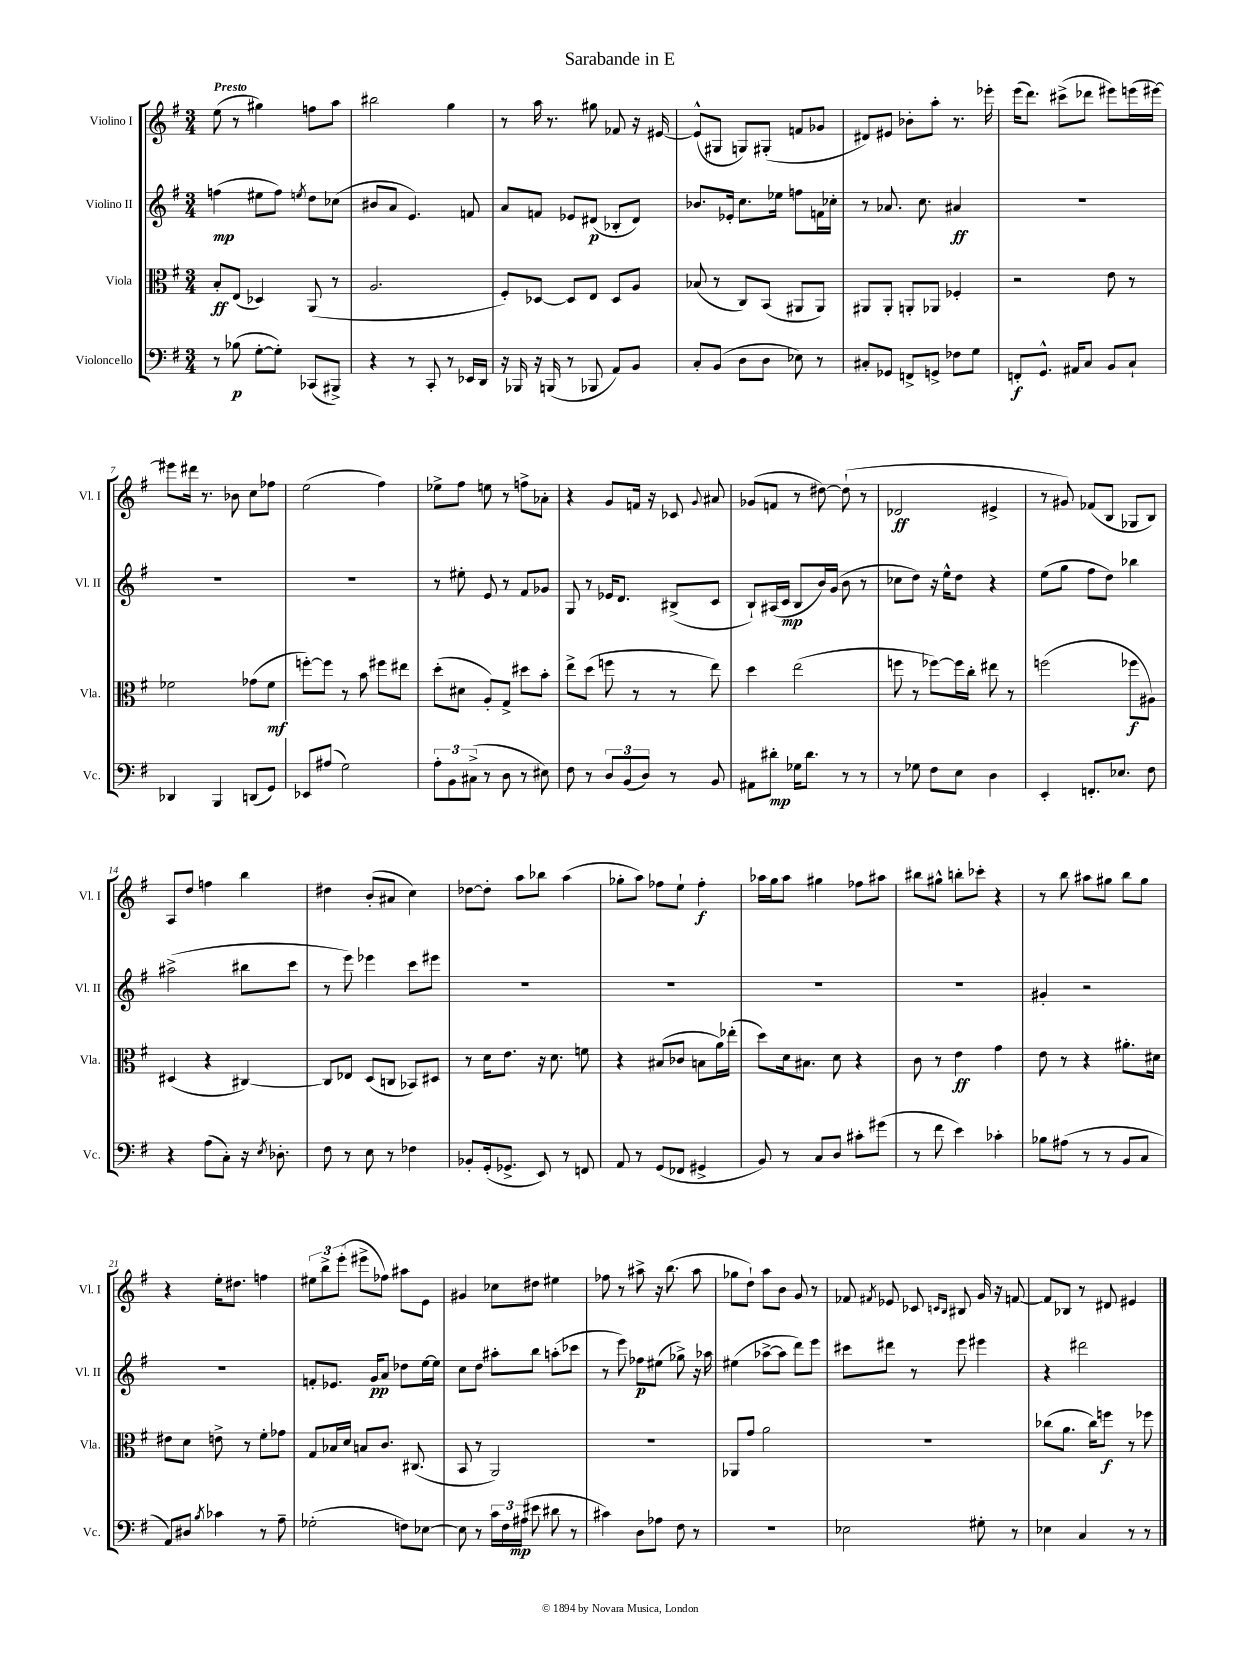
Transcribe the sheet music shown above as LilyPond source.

\header { title = "Sarabande in E" }
<<
\new StaffGroup <<
\new Staff = "s0" \with { instrumentName = "Violino I" shortInstrumentName = "Vl. I" } {
    \clef treble \key g \major \numericTimeSignature \time 3/4 \tempo "Presto"
    \autoBeamOff e''8( r8 gis''4) f''8[ a''8] |
    bis''2 g''4 |
    r8 a''16 r8. gis''8 fes'8 r16 eis'16~ |
    eis'8[-^( gis8] g8[) gis8]-.( f'8[ ges'8] |
    dis'8[) eis'8] bes'8[-. a''8]-. r8. ees'''16-. |
    e'''16[( d'''8.]) cis'''8[->( des'''8] eis'''8[) e'''16( eis'''16]~) |
    eis'''8[ dis'''16] r8. bes'8 c''8[ fes''8] |
    e''2( fis''4) |
    ees''8[-> fis''8] e''8 r8 f''8[-> aes'8]-. |
    r4 g'8[ f'16] r16 ces'8 \appoggiatura { g'8 } ais'8 |
    ges'8[( f'8] r8 dis''8~) dis''8-!( r8 |
    des'2\ff eis'4-> |
    r8 gis'8) fes'8[( b8] ges8[ b8]) |
    a8[ d''8] f''4 b''4 |
    dis''4 b'8[-.( ais'8] c''4) |
    des''8[~ des''8]-. a''8[ bes''8] a''4( |
    ges''8[-. a''8]) fes''8[ e''8]-! fes''4-.\f |
    aes''16[ g''16 aes''8] gis''4 fes''8[ ais''8] |
    bis''8[ gis''8]-^ b''8[-. ces'''8]-. r4 |
    r8 b''8 ais''8[ gis''8] b''8[ gis''8] |
    r4 e''16[-. dis''8.] f''4 |
    \tuplet 3/2 { eis''8[ b''8-> e'''8]-.( } eis'''8[-> fes''8]) ais''8[ e'8] |
    gis'4 ces''8[ dis''8] eis''4 |
    fes''8 r8 ais''8-> r16 b''8.( ais''8 |
    ges''8[ d''8]-!) a''8[ b'8] g'8 r8 |
    fes'8 \acciaccatura { fis'8 } ees'8 ces'8 \grace { c'16[ b16] } bis8 g'16 r16 f'8~ |
    f'8[ bes8] r8 dis'8 eis'4 \bar "|." |
}
\new Staff = "s1" \with { instrumentName = "Violino II" shortInstrumentName = "Vl. II" } {
    \clef treble \key g \major \numericTimeSignature \time 3/4
    \autoBeamOff f''4\mp( eis''8[ f''8]) \acciaccatura { e''8 } d''8[ ces''8]( |
    bis'8[ a'8] e'4.) f'8 |
    a'8[ f'8] ees'8[ dis'8]\p( bes8[-. dis'8]) |
    bes'8.[ ees'16]-. c''8.[ ees''16] f''8[ f'16 ces''16]-. |
    r8 aes'8. c''8. ais'4\ff |
    R2. |
    R2. |
    R2. |
    r8 eis''8-. e'8 r8 fis'8[ ges'8] |
    g8 r8 ees'16[ d'8.] bis8[->( c'8] |
    b8[-!) ais16( c'16]\mp b8[ b'16) g'16]( b'8 r8 |
    ces''8[ d''8]) r16 e''16[-^ d''8] r4 |
    e''8[( g''8] fis''8[ d''8]) bes''4 |
    ais''2->( bis''8[ c'''8] |
    r8 e'''8) ees'''4 c'''8[ eis'''8] |
    R2. |
    R2. |
    R2. |
    R2. |
    gis'4-. r2 |
    R2. |
    f'8[-. ees'8.] g'16[\pp a'8] des''8[ e''16~ e''16] |
    c''8[ d''8] ais''8[-. b''8] a''8[-.( ces'''8] |
    r8 e'''8) fes''8[\p eis''8]( ges''8->) r16 aes''16 |
    eis''4( aes''8[~-> aes''8] d'''8[) e'''8] |
    cis'''8[ dis'''8] r8 e'''8 eis'''4 |
    r4 dis'''2 \bar "|." |
}
\new Staff = "s2" \with { instrumentName = "Viola" shortInstrumentName = "Vla." } {
    \clef alto \key g \major \numericTimeSignature \time 3/4
    \autoBeamOff b8[-.\ff e8]( des4) a,8( r8 |
    a2. |
    fis8[-.) des8]~ des8[ e8] des8[ a8] |
    bes8( r8 c8[) b,8]( ais,8[ ais,8]) |
    ais,8[ ais,8]-. a,8[-. aes,8] fes4-. |
    r2 e'8 r8 |
    fes'2 ges'8[( fes'8]\mf |
    f''8[~-.) f''8] r8 b'8 fis''8[ eis''8] |
    d''8[-.( dis'8] a8[-.) g8]-> dis''8[ b'8]-. |
    e''8[-> d''8]( f''8 r8 r8 e''8) |
    d''4 e''2( |
    f''8 r8 fes''8[~) fes''16 c''16]-. eis''8 r8 |
    f''2( fes''8[\f ais8]) |
    dis4( r4 cis4~) |
    cis8[ ees8] d8[( c8] bes,8[) dis8] |
    r8 d'16[ e'8.] r16 d'8. f'8 |
    r4 bis8[( ces'8] b8[ a'16) ees''16]-.( |
    d''8[) d'16 bis8.] d'8 r4 |
    c'8 r8 e'4\ff g'4 |
    e'8 r8 r4 ais'8.[-. dis'16] |
    eis'8[ d'8] e'8-> r8 fis'8[-. ges'8] |
    g8[ bes16 d'16] b8[ c'8.] cis8.( |
    b,8 r8 a,2) |
    R2. |
    aes,8[ g'8] a'2 |
    R2. |
    ces''8[( a'8.] ces''16[) f''8]\f r8 fes''8 \bar "|." |
}
\new Staff = "s3" \with { instrumentName = "Violoncello" shortInstrumentName = "Vc." } {
    \clef bass \key g \major \numericTimeSignature \time 3/4
    \autoBeamOff r8 bes8\p( g8[~-. g8]-.) ces,8[( bis,,8]->) |
    r4 r8 c,8-. r8 ees,16[ d,16] |
    r16 bes,,16 r16 b,,16( r8 bes,,8 a,8[) b,8] |
    c8[-. b,8]( d8[ d8] ees8) r8 |
    cis8[-. ges,8] f,8[-> g,8]-> fes8[ g8] |
    f,8[-.\f g,8.]-^ ais,16[ c8] b,8[ c8]-! |
    des,4 b,,4 d,8[( g,8]) |
    ees,8[ ais8]( g2) |
    \tuplet 3/2 { a8[-. b,8 cis8]->( } r8 d8 r8 eis8) |
    fis8 r8 \tuplet 3/2 { d8[ b,8( d8]) } r8 b,8 |
    ais,8[ dis'8]-.\mp ges16[ dis'8.] r8 r8 |
    r8 ges8 fis8[ e8] d4 |
    e,4-. f,8.[-. ees8.] fis8 |
    r4 a8[( c8]-.) r16 \acciaccatura { e8 } des8.-. |
    fis8 r8 e8 r8 fes4 |
    bes,8[-. g,16-.( ges,8.]-> e,8) r8 f,8 |
    a,8 r8 g,8[( fes,8] gis,4-> |
    b,8) r8 c8[ d8] cis'8[-. gis'8]( |
    r8 fis'8 e'4) ces'4-. |
    bes8[ ais8]( r8 r8 b,8[ c8] |
    a,8[) dis8] \acciaccatura { b8 } ces'4 r8 a8-- |
    ges2-.( f8[) ees8]~ |
    ees8 r8 \tuplet 3/2 { c'16[ fis16 ais16]\mp( } eis'8 dis'8 r8 |
    cis'4) d8[ aes8] fis8 r8 |
    R2. |
    ees2 gis8-. r8 |
    ees4 c4 r8 r8 \bar "|." |
}
>>
>>
